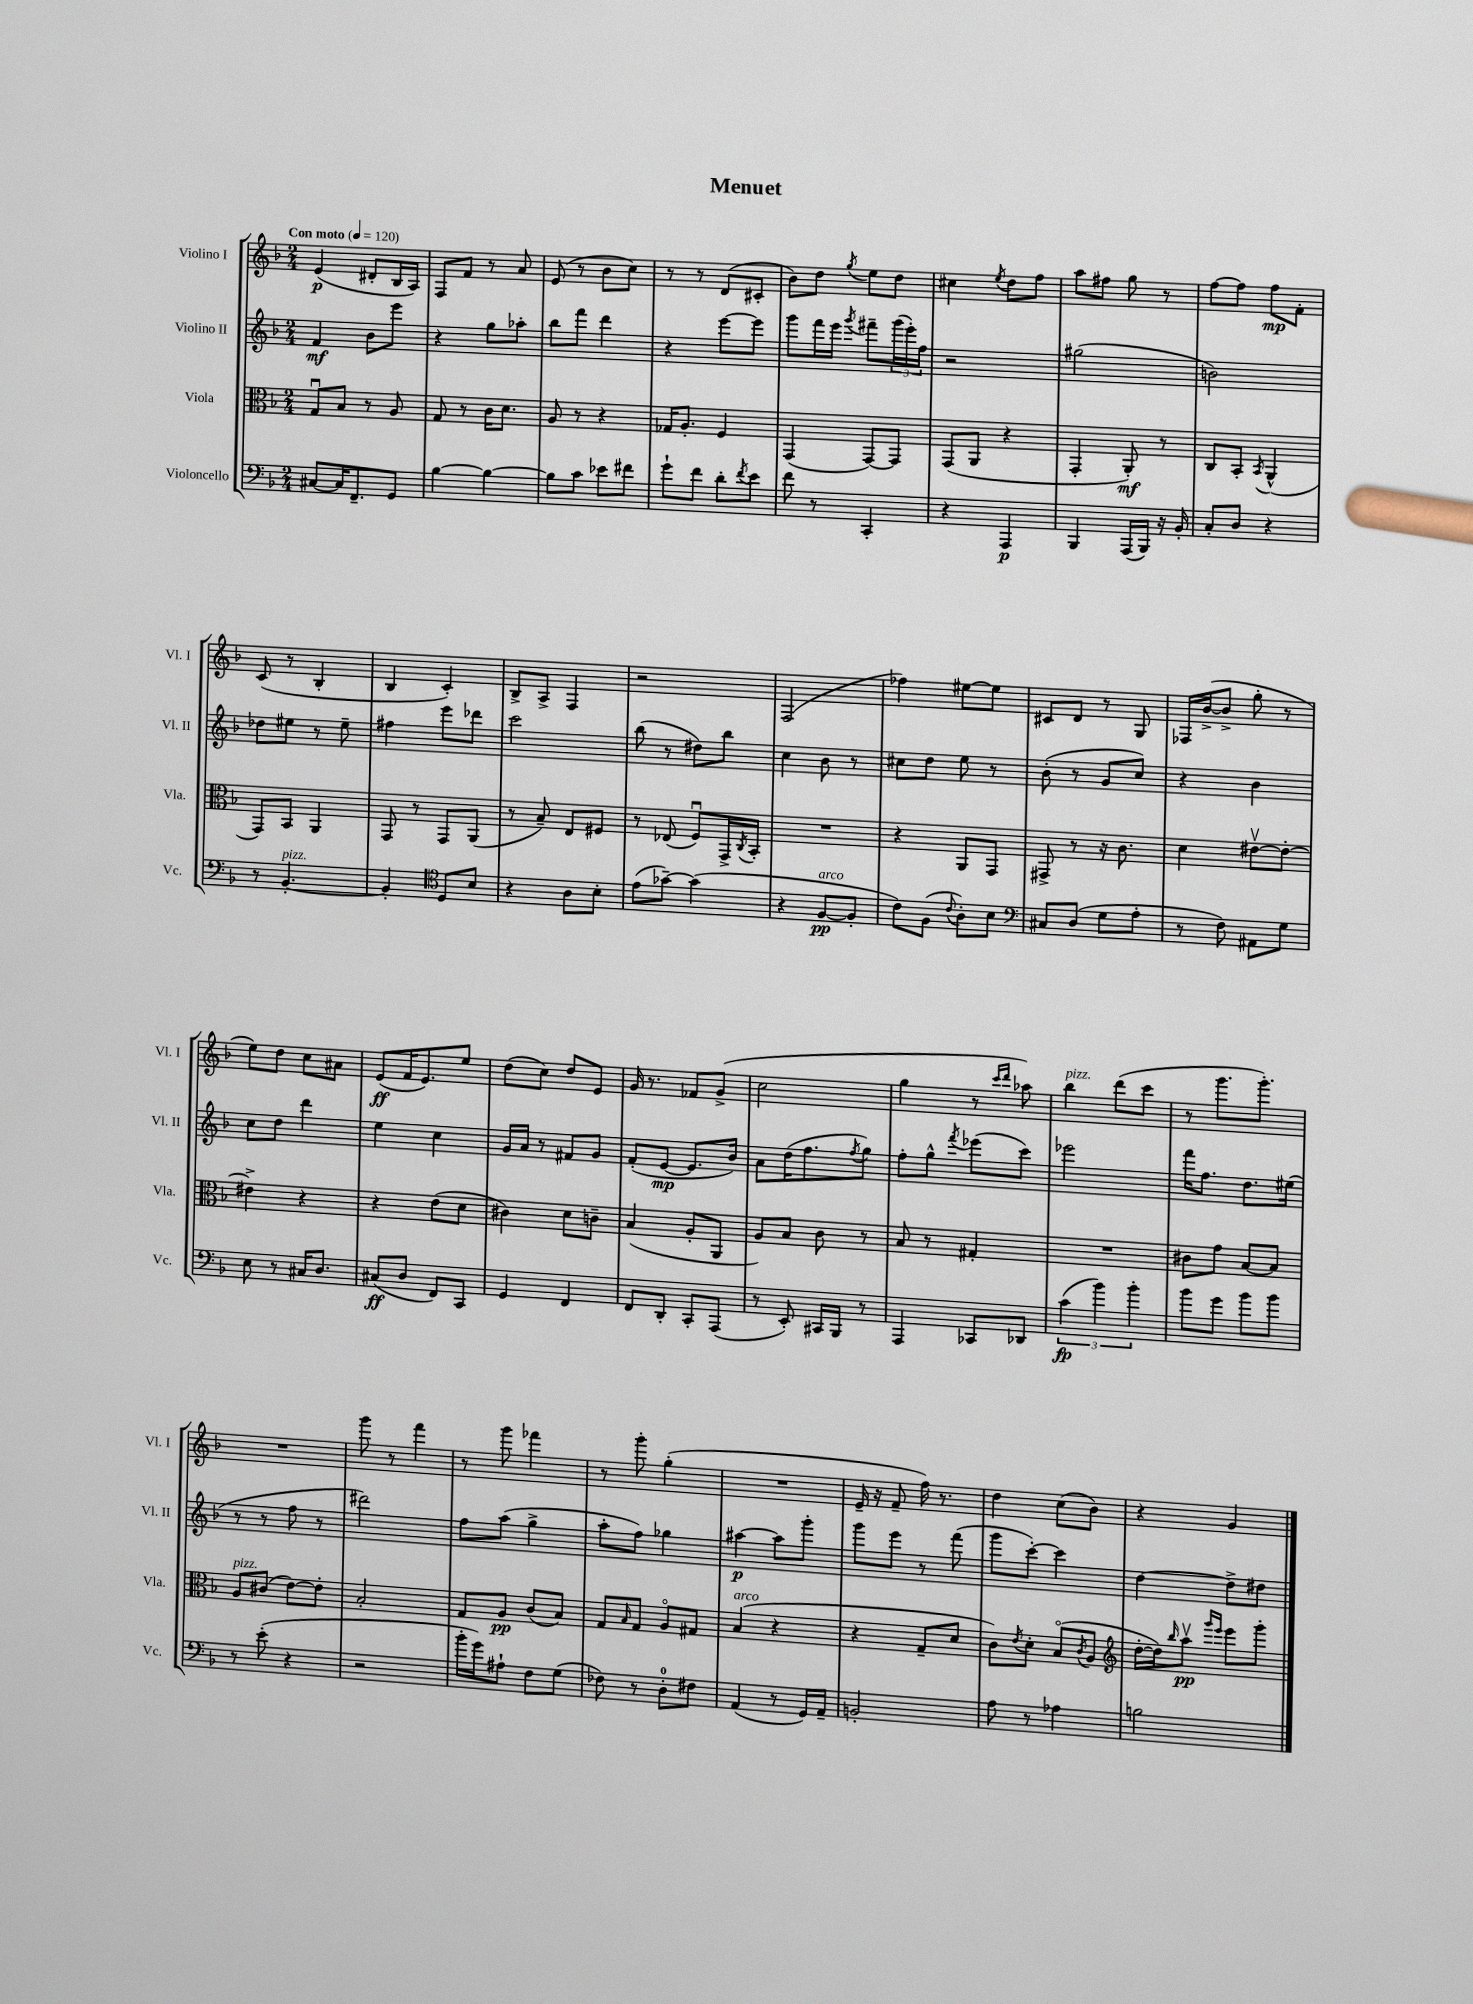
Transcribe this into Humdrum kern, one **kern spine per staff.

**kern	**kern	**kern	**kern
*staff4	*staff3	*staff2	*staff1
*clefF4	*clefC3	*clefG2	*clefG2
*k[b-]	*k[b-]	*k[b-]	*k[b-]
*M2/4	*M2/4	*M2/4	*M2/4
*MM120	*MM120	*MM120	*MM120
[8C#	8Gu	4f	(4e
16C#]	8B-	.	.
8.FF~	.	.	.
.	8r	8b-	8d#'
8GG	8A	8eee	16B-
.	.	.	16A)
=	=	=	=
[4B-	8G	4r	8F
.	8r	.	8f
4B-_	16c	8gg	8r
.	8.d	.	.
.	.	8aa-'	8a
=	=	=	=
8B-]	8A	8bb-	(8e
8c	8r	8fff	8r
8e-	4r	4ddd	8b-
8f#	.	.	8cc)
=	=	=	=
8g`	16G-	4r	8r
.	8.A'	.	.
8f	.	.	8r
8d'	4F	[8eee	(8d
8qf	.	.	.
8e	.	8eee]	8c#'
=	=	=	=
8f	(4GG	8ggg	8b-)
8r	.	16fff	8dd
.	.	16eee	.
.	.	8qggg	8qgg
4CC'	[8GG)	8fff#~	8ee
.	8GG]	(24ggg	8dd
.	.	24eee')	.
.	.	24ff	.
=	=	=	=
4r	(8GG	2r	4cc#
.	8AA	.	.
.	.	.	8qee
4AAA	4r	.	8dd
.	.	.	8ff
=	=	=	=
4BBB-	4GG'	(2gg#	8aa
.	.	.	8ff#
(16AAA	8AA')	.	8gg
16BBB-)	.	.	.
16r	8r	.	8r
16BB-'	.	.	.
=	=	=	=
8C'	8C	2b)	[8ff
8D	8BB-'	.	8ff]
.	8qBB-	.	.
4r	(4AA^^	.	8ff
.	.	.	8f'
=	=	=	=
8r	8GG)	8dd-	(8c
[4.BB-'	8BB-	8ee#	8r
.	4AA	8r	4B-'
.	.	8ee#~	.
=	=	=	=
4BB-']	8GG	4ff#	4B-
.	8r	.	.
*clefC4	*	*	*
8D	8GG	8eee	4c')
8B-	(8AA	8ddd-	.
=	=	=	=
4r	8r	2ccc	8B-^
.	8B-~)	.	8A^
8A	8E	.	4F
8B-'	8F#	.	.
=	=	=	=
(8e	8r	(8bb-	2r
[8g-~)	(8E-	8r	.
(4g-]	8Fu)	8dd#)	.
.	16GG^	8bb-	.
.	8qC	.	.
.	16BB-'	.	.
=	=	=	=
4r	2r	4cc	(2F
[8F	.	8b-	.
8F']	.	8r	.
=	=	=	=
8c)	4r	8cc#	4ff-)
(8F	.	8dd	.
8qqc	.	.	.
8A')	8AA	8ee	[8ee#
8B-	8GG	8r	8ee#]
=	=	=	=
*clefF4	*	*	*
8C#	8GG#^	(8b-'	8c#
(8D	8r	8r	8d
8G	16r	8g	8r
.	8.c	.	.
8A'	.	8cc)	8G
=	=	=	=
8r	4d	4r	16F-
.	.	.	([16b-^
8F)	.	.	8b-^]
8AA#	[8e#v	4b-	8gg'
8G	8e#'_	.	8r
=	=	=	=
8E	4e#^]	8cc	8ee)
8r	.	8dd	8dd
16C#	4r	4ddd	8cc
8.D	.	.	.
.	.	.	8a#
=	=	=	=
(8C#	4r	4ee	(8e
8D	.	.	16f
.	.	.	8.e)
8FF)	(8e	4cc	.
8CC	8d	.	8ee
=	=	=	=
4GG	4c#)	16g	(8dd
.	.	16a	.
.	.	8r	8cc)
4FF	8d	8f#	8dd
.	8c~	8g	8e
=	=	=	=
8FF	(4B-	(8f'	16g
.	.	.	8.r
8DD'	.	[8e	.
8CC'	8A'	8.e]	8f-
(8AAA	8AA	.	(8g^
.	.	16b-)	.
=	=	=	=
8r	8A)	8a	2cc
8EE')	8B-	(16dd	.
.	.	8.ff	.
16CC#	8c	.	.
16BBB-	.	.	.
.	.	8qff	.
8r	8r	8gg)	.
=	=	=	=
4AAA	8B-	8ff'	4gg
.	8r	8gg^^	.
.	.	8qfff	.
8CC-	4G#'	(8eee-	8r
.	.	.	16qqccc
.	.	.	16qqddd
8DD-	.	8ccc)	8aa-)
=	=	=	=
(6c	2r	2eee-	4bb-
6b-)	.	.	.
.	.	.	(8ddd
6b-'	.	.	.
.	.	.	8ccc
=	=	=	=
8b-	8c#	16fff	8r
.	.	8.ff	.
8g	8g	.	8.ggg
8b-	[8B-	8.dd	.
.	.	.	8.ggg')
8b-	8B-]	.	.
.	.	(16ee#	.
=	=	=	=
8r	8A	8r	2r
(8e'	(8c#	8r	.
4r	[8e)	8ff	.
.	8e']	8r	.
=	=	=	=
2r	2B-'	2ddd#)	8ggg
.	.	.	8r
.	.	.	4fff
=	=	=	=
16b-'	8G	8ff	8r
16g)	.	.	.
8A#`	8A	(8aa	8ggg
8F	(8c	4gg^	4fff-
(8G	8B-)	.	.
=	=	=	=
8F-)	8G	8aa'	8r
.	16qqB-	.	.
8r	8G	8ff)	8ggg'
8D'	8Ao	4gg-	(4gg'
8F#	8G#	.	.
=	=	=	=
(4AA	(4B-	[4aa#	2r
8r	4r	8aa#]	.
16GG)	.	8ggg'	.
16AA~	.	.	.
=	=	=	=
2BB'	4r	8ggg	16e~
.	.	.	16r
.	.	8eee	8f~
.	8G~	8r	16ff)
.	.	.	8.r
.	8d	(8fff	.
=	=	=	=
8A	8c)	8ggg	4dd
.	8qe	.	.
8r	8d'	[8ccc')	.
4A-	(8B-o	4ccc]	(8cc
.	8qc	.	.
.	8A	.	8b-)
=	=	=	=
*	*clefG2	*	*
2B	[16dd'	[4dd	4r
.	16dd])	.	.
.	16qqbb-	.	.
.	8aav	.	.
.	16qqggg	.	.
.	16qqeee	.	.
.	8eee	8dd^]	4g
.	8ggg'	8dd#	.
==	==	==	==
*-	*-	*-	*-
